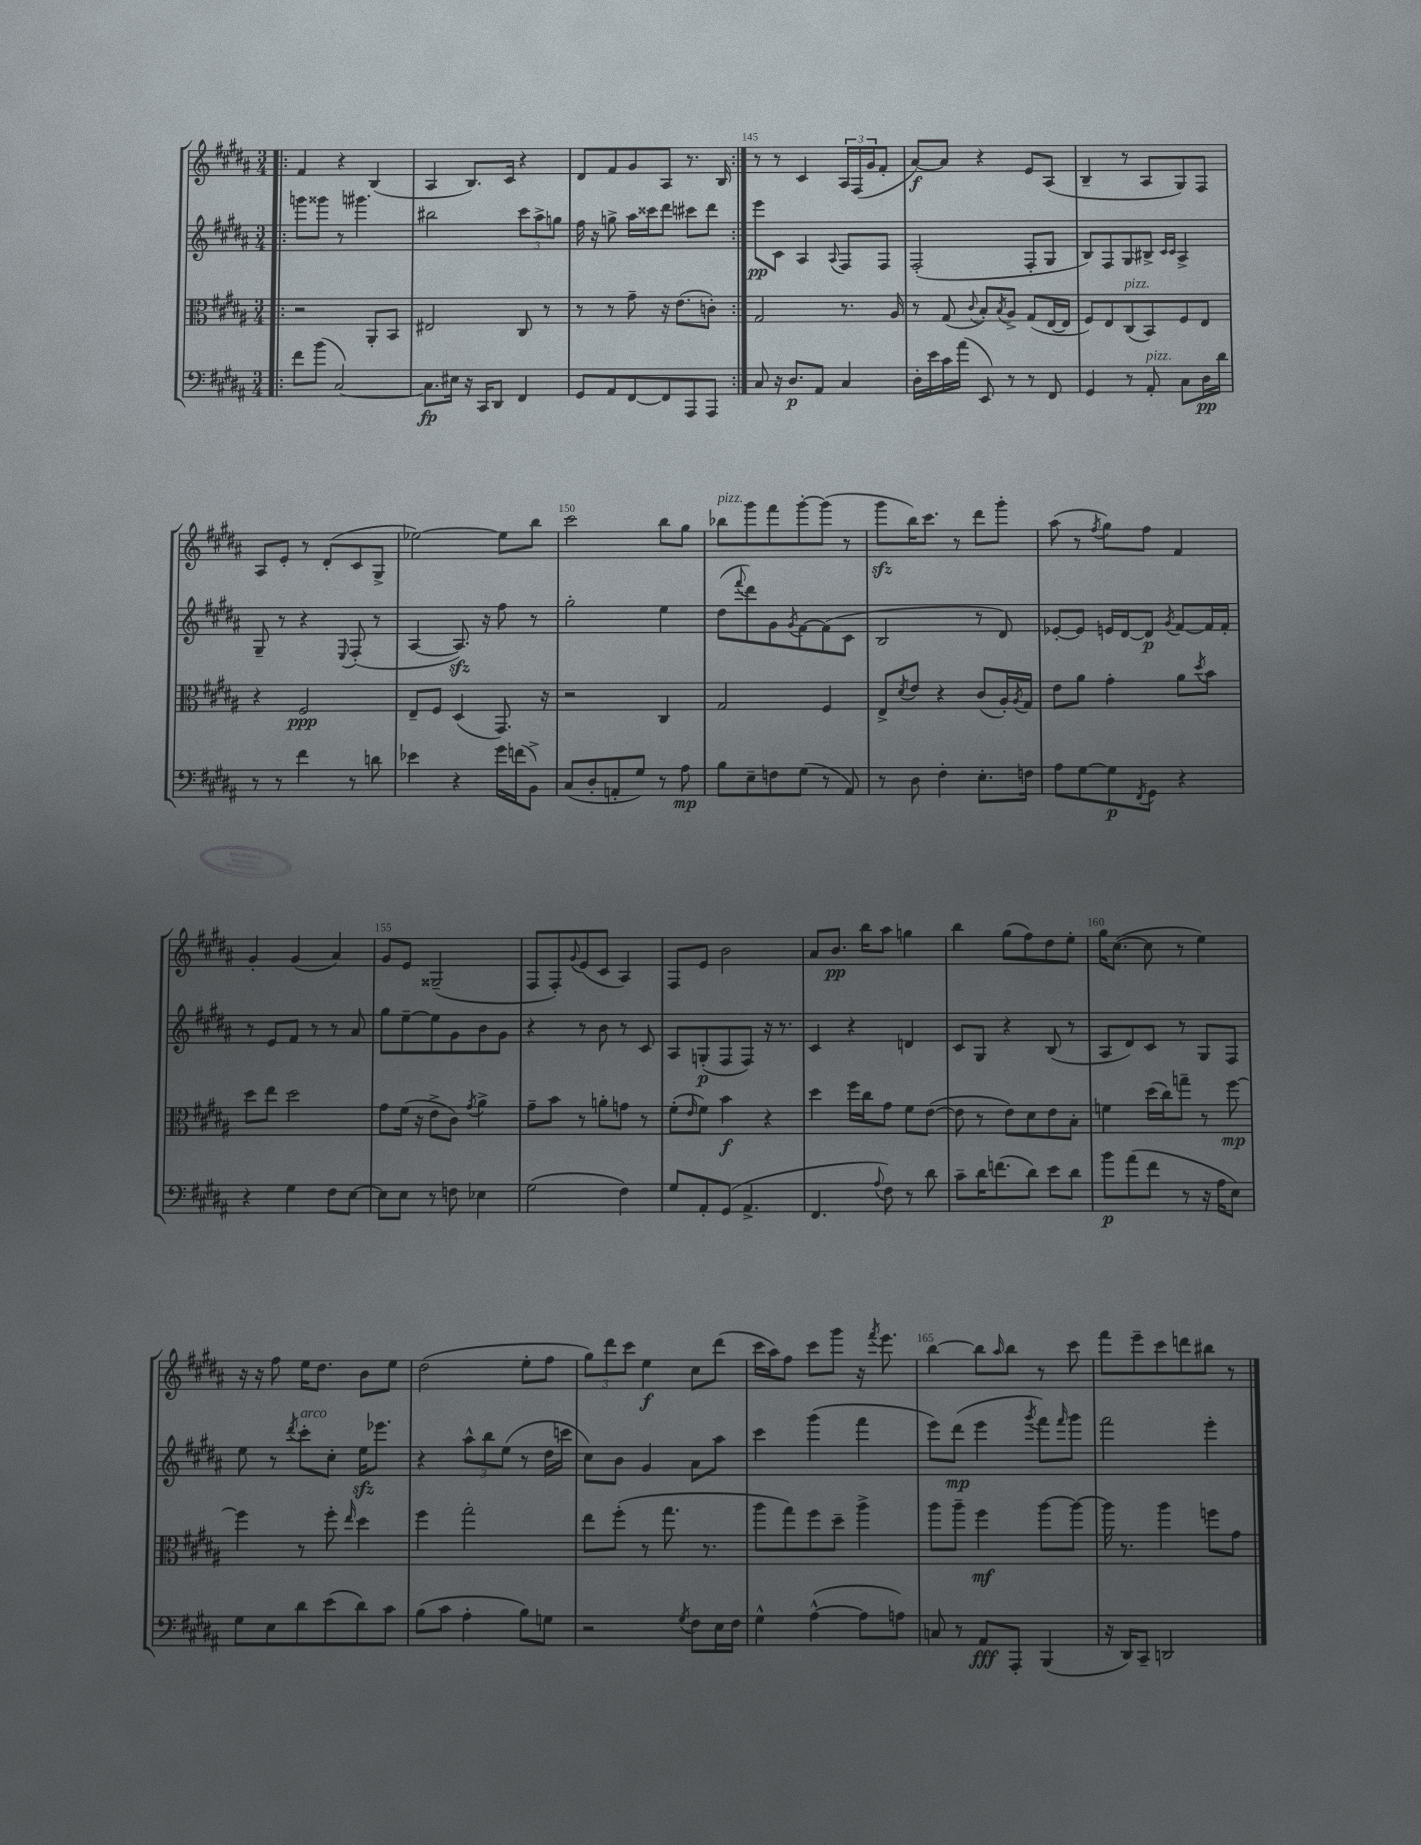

**kern	**kern	**kern	**kern
*staff4	*staff3	*staff2	*staff1
*clefF4	*clefC3	*clefG2	*clefG2
*k[f#c#g#d#a#]	*k[f#c#g#d#a#]	*k[f#c#g#d#a#]	*k[f#c#g#d#a#]
*M3/4	*M3/4	*M3/4	*M3/4
=!|:	=!|:	=!|:	=!|:
8f#	2r	8ggg	4f#
(8b	.	8ggg##	.
[2C#)	.	8r	4r
.	.	4.ggg#	.
.	8AA#'	.	(4B
.	8BB	.	.
=	=	=	=
8.C#]	2E#	2bb#	4A#
16E#	.	.	.
16r	.	.	8.B)
16CC#	.	.	.
8DD#	.	.	.
.	.	.	16c#
4FF#	8C#	12ccc#	4r
.	.	12aa#^	.
.	8r	.	.
.	.	12gg	.
=	=	=	=
8GG#	8r	16ff#	8d#
.	.	16r	.
8AA#	8r	8gg^	8f#
[8FF#	8g#~	16aa#	8g#
.	.	16ccc##	.
8FF#]	16r	8ddd#	8A#
.	(8.e	.	.
8AAA#	.	8ccc#	8.r
8AAA#	8c')	8ddd#	.
.	.	.	16B
=:|!	=:|!	=:|!	=:|!
8C#	2G#	8eee	8r
16r	.	8c#	8r
8.D#	.	.	.
.	.	4A#	4c#
8AA#	.	.	.
.	.	8qqA#	.
4C#	8.r	8F#	24A#
.	.	.	(24F#
.	.	.	24g#
.	.	8F#	8f#'
.	16A#	.	.
=	=	=	=
16D#'	8r	(2F#'	[8a#)
16e	.	.	.
16c#	(8G#	.	8a#]
(16a#	.	.	.
.	8qqc#	.	.
8EE)	8B')	.	4r
.	8qB	.	.
8r	8A#^	.	.
8r	(8G#	8F#'	8e
8FF#	[16E	8G#	(8A#
.	16E]	.	.
=	=	=	=
4GG#	8F#)	8B)	4B~
.	8E	8F#	.
8r	(8C#	8G#	8r
8AA#'	8BB)	8B#^	8A#
.	.	16qqc#	.
.	.	16qqc#	.
8C#	8F#	4A#^	8G#)
16D#	8E	.	8F#
16d#	.	.	.
=	=	=	=
8r	4r	8G#~	8A#
8r	.	8r	8e'
4f#	2F#	4r	8r
.	.	.	(8d#'
.	.	8qqE	.
8r	.	(8F#'	8c#
8d	.	8r	8G#^
=	=	=	=
4e-	8E~	[4A#	[2ee-)
.	8F#	.	.
4r	(4D#	8.A#])	.
.	.	16r	.
16g#	8.GG#)	8ff#	8ee-]
(16f	.	.	.
8BB^)	.	8r	8bb
.	16r	.	.
=	=	=	=
(8C#	2r	2gg#'	2ccc#
8D#'	.	.	.
8AA'	.	.	.
8G#)	.	.	.
8r	4C#	4ee	8bb
8A#	.	.	8gg#
=	=	=	=
8B	2G#	(8dd#	8bb-
.	.	8qqfff#	.
8E~	.	8ddd#)	8ggg#
8F	.	8g#	8fff#
.	.	8qg#	.
(8G#	.	[8f#	[8ggg#'
8r	4F#	(8f#]	(8ggg#]
8AA#)	.	8c#	8r
=	=	=	=
8r	8E^	2B	8ggg#
.	8qd#	.	.
8D#	8e	.	16bb)
.	.	.	8.ccc#
4F#'	4r	.	.
.	.	.	8r
8.E'	(8c#	8r	8ddd#
.	16A#')	8d#)	8ggg#'
.	8qA#	.	.
16F	16G#	.	.
=	=	=	=
8A#	8e	[8e-'	(8aa#
[8G#	8a#	8e-]	8r
.	.	.	8qff#
8G#]	4g#'	16e	8gg#)
.	.	[16d#	.
8qFF#	.	.	.
8GG#	.	8d#]	8ff#
.	.	8qg#	.
4r	8a#	[8f#	4f#
.	8qdd#	.	.
.	8b	16f#]	.
.	.	16f#'	.
=	=	=	=
4r	8dd#	8r	4g#'
.	8ee	8e	.
4G#	2dd#	8f#	(4g#
.	.	8r	.
8F#	.	8r	4a#)
[8E	.	8a#	.
=	=	=	=
8E]	8g#	8gg#	8g#
8E	(16f#	[8ee~	8e
.	16r	.	.
8r	8e^	8ee]	(2G##~
8F	8c#)	8g#	.
.	8qg#	.	.
4E-	4a#^	8b	.
.	.	8g#	.
=	=	=	=
(2G#	8g#~	4r	8F#
.	8b	.	8F#')
.	.	.	8qqg#
.	8r	8r	(8e
.	8a'	8b	8c#
4F#)	8g	8r	4A#)
.	8r	8c#	.
=	=	=	=
8G#	(8f#'	8A#	8F#
.	16qqe	.	.
8AA#'	8f#)	(8G'	8e
(8GG#	4b	8F#	2b
4.AA#^	.	8F#)	.
.	4r	16r	.
.	.	8.r	.
=	=	=	=
4.FF#	4dd#	4c#	8a#
.	.	.	8.b
.	16ff#	4r	.
.	16cc#	.	16bb
8qqA#	.	.	.
8F#)	8g#	.	8aa#
8r	8f#	4d	4gg
8d#	([8e	.	.
=	=	=	=
8c#~	8e]	8c#	4bb
16d#	8r	8G#	.
(8.f	.	.	.
.	8e)	4r	(8gg#
8d#)	8d#	.	8ff#)
8e	8e	(8B	8dd#
8d#	8B'	8r	8ee'
=	=	=	=
8b	4f	8A#	16gg#
.	.	.	([8.cc#
(8a#	.	8d#)	.
8f#	(16dd#	8c#	8cc#]
.	16cc#)	.	.
8r	8gg~	8r	8r
16r	8r	8G#	4ee)
16A#	.	.	.
8E)	[8ff#	8F#	.
=	=	=	=
8G#	4ff#]	8ee	16r
.	.	.	16r
8E	.	8r	8ff#
.	.	8qddd#	.
8d#	8r	8ccc#'	16ee
.	.	.	8.dd#
(8e	8ff#'	8cc#'	.
.	16qqee	.	.
8d#)	4dd#	16ee	8b
.	.	8.eee-	.
8c#	.	.	8ee
=	=	=	=
(8B	4ff#	4r	(2dd#
8c#	.	.	.
4A#'	2gg#'	12aa#^^	.
.	.	12bb	.
.	.	(12ee	.
8B)	.	8r	8ee'
8G	.	16dd#	8ff#
.	.	16ccc	.
=	=	=	=
2r	8ee	8cc#)	12gg#)
.	.	.	12ddd#
.	(8ff#'	8b	.
.	.	.	12ccc#
.	8r	4g#	4ee
.	8.gg#	.	.
8qG#	.	.	.
8F#	.	8a#	8cc#
.	8.r	.	.
16E	.	8aa#	(8ddd#
16F#	.	.	.
=	=	=	=
4G#^^	8aa#	4ccc#	16ccc#
.	.	.	16aa#)
.	8gg#)	.	8ff#
([4A#^^	8ff#	(4ggg#	8ccc#
.	8dd#~	.	8ggg#
8A#]	4aa#^	4fff#	16r
.	.	.	8qfff#
.	.	.	8.eee
8A)	.	.	.
=	=	=	=
8C	8aa#	8eee)	[4bb
8r	8aa#~	(8ddd#	.
8AA#	4ff#	4eee	8bb]
.	.	.	16qqaa#
8AAA#'	.	.	8bb
.	.	8qggg#	.
(4BBB	[8aa#	8fff#)	8r
.	.	16qqfff#	.
.	8aa#_	8ggg#	8ccc#
=	=	=	=
16r	16aa#]	2fff#	8fff#
16DD#)	8.r	.	.
8CC#~	.	.	8eee~
2DD	4aa#	.	8ccc#
.	.	.	8ddd
.	8ff	4eee'	8bb#
.	8g#	.	8r
==	==	==	==
*-	*-	*-	*-
